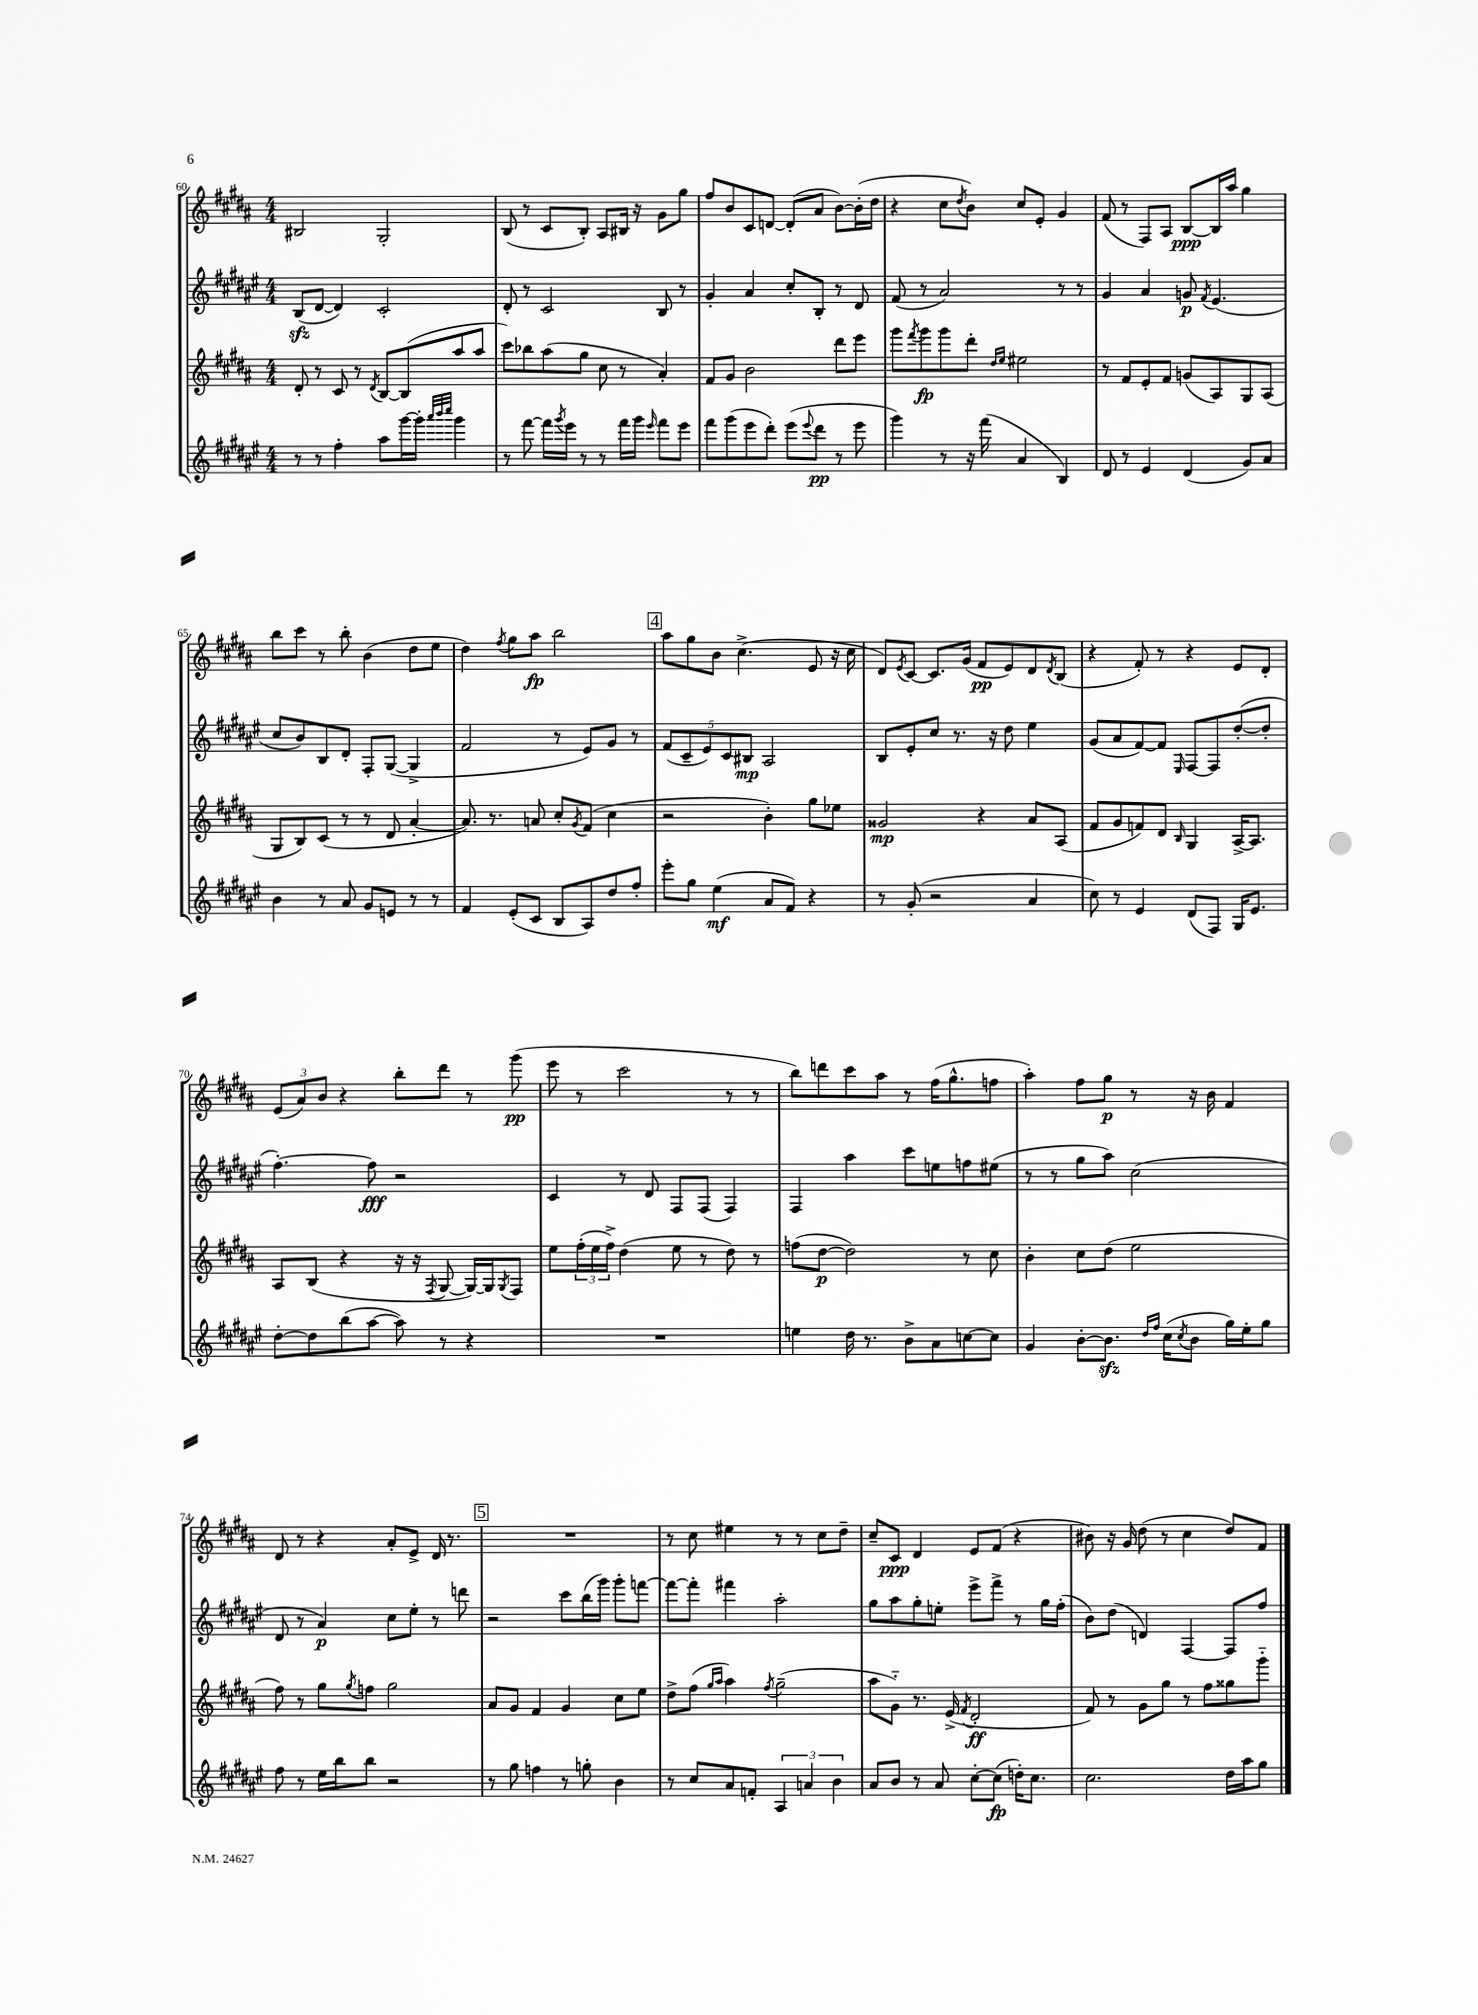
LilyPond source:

<<
\new StaffGroup <<
\new Staff = "s0" {
    \clef treble \key b \major \numericTimeSignature \time 4/4
    bis2 gis2-. |
    b8( r8 cis'8 b8-.) ais8 bis16 r16 gis'8 gis''8 |
    fis''8 b'8 cis'8 d'8~ d'8-.( ais'8 b'8~) b'16-.( dis''16 |
    r4 cis''8 \acciaccatura { dis''8 } b'8) cis''8 e'8-. gis'4 |
    fis'8( r8 fis8) ais8 b8~\ppp b16 ais''16 gis''4 |
    b''8 cis'''8 r8 b''8-. b'4( dis''8 e''8 |
    dis''4) \acciaccatura { fis''8 } gis''8 ais''8\fp b''2 |
    \mark \markup { \box "4" } ais''8 gis''8 b'8 cis''4.->( e'8 r16 cis''16 |
    dis'8) \acciaccatura { e'8 } cis'8~ cis'8. gis'16( fis'8\pp e'8) dis'8 \acciaccatura { dis'8 } b8( |
    r4 fis'8-.) r8 r4 e'8 dis'8-. |
    \tuplet 3/2 { e'8( ais'8) b'8 } r4 b''8-. dis'''8 r8 gis'''8\pp( |
    e'''8 r8 cis'''2 r8 r8 |
    b''8) d'''8 cis'''8 ais''8 r8 fis''16( gis''8.-^ f''8 |
    ais''4-.) fis''8 gis''8\p r8 r16 b'16 fis'4 |
    dis'8 r8 r4 ais'8-. e'8-> dis'16 r8. |
    \mark \markup { \box "5" } R1 |
    r8 cis''8 eis''4 r8 r8 cis''8 dis''8-- |
    cis''8-- cis'8\ppp dis'4 e'8 fis'8( r4 |
    bis'8) r16 gis'16 dis''8( r8 cis''4 dis''8) fis'8 \bar "|." |
}
\new Staff = "s1" {
    \clef treble \key fis \major \numericTimeSignature \time 4/4
    b8\sfz( dis'8~ dis'4) cis'2-. |
    dis'8-. r8 cis'2 b8 r8 |
    gis'4-. ais'4 cis''8-. b8-. r8 dis'8 |
    fis'8( r8 ais'2) r8 r8 |
    gis'4 ais'4 g'8\p \acciaccatura { fis'8 } eis'4.( |
    cis''8 b'8) b8 dis'8-. fis8-. gis8~( gis4-> |
    fis'2 r8 eis'8) gis'8 r8 |
    \mark \markup { \box "4" } \tuplet 5/4 { fis'8( cis'8-- eis'8) cis'8 bis8\mp } ais2 |
    b8 eis'8-. cis''8 r8. r16 dis''8 eis''4 |
    gis'8( ais'8 fis'8~) fis'8 \grace { eis16 } fis8~ fis8 dis''8~-.( dis''8-. |
    fis''4.~-.) fis''8\fff r2 |
    cis'4 r8 dis'8 fis8 fis8( fis4) |
    fis4 ais''4 cis'''8 e''8 f''8 eis''8( |
    r8 r8 gis''8 ais''8) cis''2( |
    dis'8 r8 ais'4\p) cis''8 eis''8-. r8 d'''8 |
    \mark \markup { \box "5" } r2 cis'''8 b''16( gis'''16) gis'''8-. f'''8~ |
    f'''8~ f'''8-. fis'''4 ais''2-. |
    gis''8 ais''8 gis''8-. e''8-. eis'''8-> fis'''8-> r8 gis''16 fis''16-.( |
    b'8) dis''8( d'4) fis4~ fis8 fis''8 \bar "|." |
}
\new Staff = "s2" {
    \clef treble \key b \major \numericTimeSignature \time 4/4
    dis'8-. r8 cis'8 r8 \acciaccatura { dis'8 } b8~ b8( ais''8 ais''8 |
    cis'''8) bes''8 ais''8( gis''8 cis''8 r8 ais'4-.) |
    fis'8 gis'8 b'2 dis'''8 e'''8 |
    gis'''8 \acciaccatura { fis'''8 } gis'''8\fp gis'''8 dis'''8-. \grace { dis''16 e''16 } eis''2 |
    r8 fis'8 e'8-. fis'8 g'8( ais8) gis8 ais8( |
    gis8 b8) cis'8( r8 r8 dis'8 ais'4~-. |
    ais'8.) r8. a'8 cis''8-. \acciaccatura { gis'8 } fis'8( cis''4 |
    \mark \markup { \box "4" } r2 b'4-.) gis''8 ees''8 |
    gisis'2\mp r4 ais'8 ais8( |
    fis'8 gis'8 f'8) dis'8 \grace { b16 } gis4 ais16~-> ais8. |
    ais8 b8( r4 r16 r16 \acciaccatura { fis8 } gis8~ gis16~) gis16 \acciaccatura { gis8 } fis8 |
    e''8 \tuplet 3/2 { fis''16-.( e''16 fis''16->) } dis''4( e''8 r8 dis''8) r8 |
    f''8( dis''8~\p dis''2) r8 cis''8 |
    b'4-. cis''8 dis''8( e''2 |
    fis''8) r8 gis''8 \acciaccatura { gis''8 } f''8 gis''2 |
    \mark \markup { \box "5" } ais'8 gis'8 fis'4 gis'4 cis''8 e''8 |
    dis''8-> fis''8( \grace { gis''16 ais''16 } ais''4) \acciaccatura { fis''8 } gis''2--( |
    ais''8 gis'8-_) r8. e'16->( \acciaccatura { fis'8 } dis'2-.\ff |
    fis'8) r8 gis'8 gis''8 r8 fis''8 gisis''8 gis'''8-_ \bar "|." |
}
\new Staff = "s3" {
    \clef treble \key fis \major \numericTimeSignature \time 4/4
    r8 r8 fis''4-. ais''8 gis'''16~ gis'''16-. \grace { ais'''32 b'''32 cis''''32 } gis'''4 |
    r8 fis'''8~ fis'''16 \acciaccatura { gis'''8 } eis'''16 r8 r8 fis'''16 gis'''16 \grace { eis'''16 } fis'''8 eis'''8 |
    fis'''8 gis'''8( eis'''8 dis'''8-.) eis'''8( \appoggiatura { eis'''8 } dis'''8\pp r8 eis'''8 |
    gis'''4) r8 r16 fis'''16( ais'4 b4) |
    dis'8 r8 eis'4 dis'4( gis'8) ais'8 |
    b'4 r8 ais'8 gis'8 e'8 r8 r8 |
    fis'4 eis'8-.( cis'8 b8 ais8) dis''8 fis''8-. |
    \mark \markup { \box "4" } eis'''8-. gis''8 eis''4\mf( ais'8 fis'8) r4 |
    r8 gis'8-.( r2 ais'4 |
    cis''8) r8 eis'4 dis'8( fis8) gis16 eis'8. |
    dis''8~-. dis''8 b''8( ais''8~ ais''8) r8 r4 |
    R1 |
    e''4 dis''16 r8. b'8-> ais'8 c''8~ c''8 |
    gis'4 b'8~-. b'8.\sfz \grace { dis''16 fis''16 } cis''16( \acciaccatura { cis''8 } b'8 gis''16) eis''16-. gis''8 |
    fis''8 r8 eis''16 b''16 b''8 r2 |
    \mark \markup { \box "5" } r8 gis''8 f''4 r8 g''8-. b'4 |
    r8 cis''8 ais'8 f'8-. \tuplet 3/2 { ais4 a'4 b'4 } |
    ais'8 b'8 r8 ais'8 cis''8~-. cis''8\fp( d''16-.) cis''8. |
    cis''2. dis''16 ais''16 gis''8 \bar "|." |
}
>>
>>
\layout { \context { \Score currentBarNumber = #60 } }
